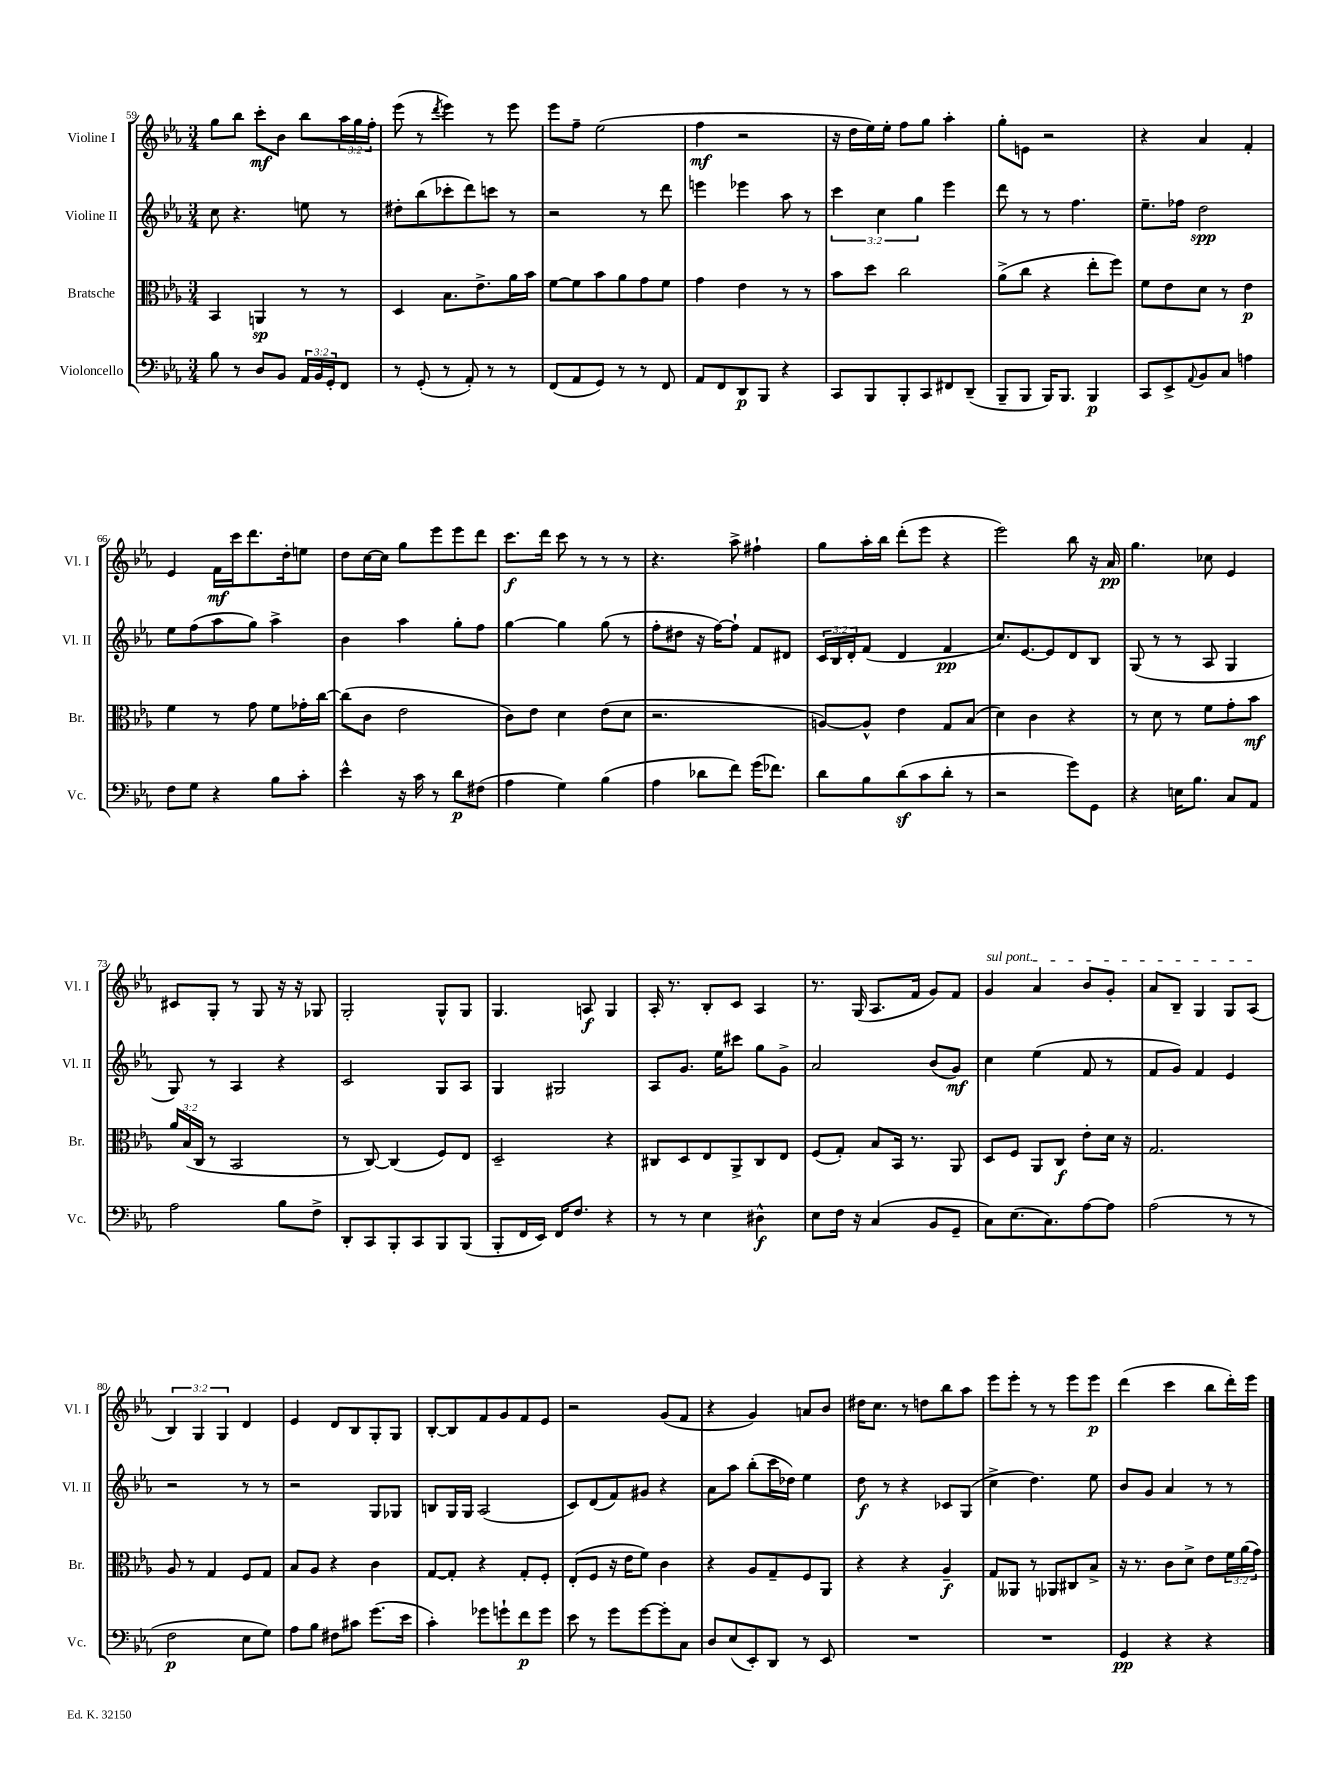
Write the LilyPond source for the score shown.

<<
\new StaffGroup <<
\new Staff = "s0" \with { instrumentName = "Violine I" shortInstrumentName = "Vl. I" } {
    \clef treble \key ees \major \numericTimeSignature \time 3/4 \override Staff.TupletNumber.text = #tuplet-number::calc-fraction-text
    g''8 bes''8 c'''8-.\mf bes'8 bes''8 \tuplet 3/2 { aes''16 g''16 f''16-. } |
    ees'''8( r8 \acciaccatura { d'''8 } ees'''4) r8 ees'''8 |
    ees'''8 f''8-- ees''2( |
    f''4\mf r2 |
    r16 d''16 ees''16) ees''16-. f''8 g''8 aes''4-. |
    g''8-. e'8 r2 |
    r4 aes'4 f'4-. |
    ees'4 f'16\mf c'''16 d'''8. d''16-. e''8 |
    d''8 c''16~ c''16 g''8 ees'''8 ees'''8 d'''8 |
    c'''8.\f d'''16 c'''8 r8 r8 r8 |
    r4. aes''8-> fis''4-! |
    g''8 aes''16-. bes''16 d'''8-.( ees'''8 r4 |
    ees'''2) bes''8 r16 aes'16\pp |
    g''4. ces''8 ees'4 |
    cis'8 g8-. r8 g8 r16 r16 ges8 |
    g2-. g8-^ g8 |
    g4. a8\f g4 |
    aes16-. r8. bes8-. c'8 aes4 |
    r8. g16( aes8. f'16 g'8) f'8 |
    \once \override TextSpanner.bound-details.left.text = \markup { \italic "sul pont." } g'4\startTextSpan aes'4 bes'8 g'8-. |
    aes'8 bes8-- g4 g8 aes8\stopTextSpan( |
    \tuplet 3/2 { bes4) g4 g4 } d'4 |
    ees'4 d'8 bes8 g8-. g8 |
    bes8~-. bes8 f'8 g'8 f'8 ees'8 |
    r2 g'8( f'8 |
    r4 g'4) a'8 bes'8 |
    dis''16 c''8. r8 d''8 bes''8 aes''8 |
    ees'''8 ees'''8-. r8 r8 ees'''8 ees'''8\p |
    d'''4( c'''4 bes''8 d'''16-.) ees'''16 \bar "|." |
}
\new Staff = "s1" \with { instrumentName = "Violine II" shortInstrumentName = "Vl. II" } {
    \clef treble \key ees \major \numericTimeSignature \time 3/4 \override Staff.TupletNumber.text = #tuplet-number::calc-fraction-text
    c''8 r4. e''8 r8 |
    dis''8-. bes''8( ces'''8-. d'''8) c'''8 r8 |
    r2 r8 d'''8 |
    e'''4 ees'''4 aes''8 r8 |
    \tuplet 3/2 { c'''4 c''4 g''4 } ees'''4 |
    d'''8 r8 r8 f''4. |
    ees''8.-- fes''16 d''2\spp |
    ees''8 f''8( aes''8 g''8) aes''4-> |
    bes'4 aes''4 g''8-. f''8 |
    g''4~ g''4 g''8( r8 |
    f''8-. dis''8 r16 f''16~) f''8-! f'8 dis'8 |
    \tuplet 3/2 { c'16 bes16 d'16-. } f'8( d'4 f'4\pp |
    c''8.) ees'8.~ ees'8 d'8 bes8 |
    g8( r8 r8 aes8 g4 |
    g8) r8 aes4 r4 |
    c'2 g8 aes8 |
    g4 gis2 |
    aes8 g'8. ees''16 cis'''8 g''8 g'8-> |
    aes'2 bes'8( g'8\mf) |
    c''4 ees''4( f'8 r8 |
    f'8 g'8) f'4 ees'4 |
    r2 r8 r8 |
    r2 g8 ges8 |
    b8 g16 g16 aes2( |
    c'8) d'8( f'8) gis'8 r4 |
    aes'8 aes''8 bes''8-.( c'''16 des''16) ees''4 |
    d''8\f r8 r4 ces'8 g8( |
    c''4-> d''4.) ees''8 |
    bes'8 g'8 aes'4 r8 r8 \bar "|." |
}
\new Staff = "s2" \with { instrumentName = "Bratsche" shortInstrumentName = "Br." } {
    \clef alto \key ees \major \numericTimeSignature \time 3/4 \override Staff.TupletNumber.text = #tuplet-number::calc-fraction-text
    bes,4 a,4\sp r8 r8 |
    d4 bes8. ees'8.-> aes'16 bes'16 |
    f'8~ f'8 bes'8 aes'8 g'8 f'8 |
    g'4 ees'4 r8 r8 |
    bes'8 d''8 c''2 |
    aes'8->( c''8 r4 ees''8-. f''8) |
    f'8 ees'8 d'8 r8 ees'4\p |
    f'4 r8 g'8 f'8 ges'16-. c''16~ |
    c''8( c'8 ees'2 |
    c'8) ees'8 d'4 ees'8( d'8 |
    r2. |
    a8~) a8-^ ees'4 g8 bes8( |
    d'4) c'4 r4 |
    r8 d'8 r8 f'8 g'8-. bes'8\mf |
    \tuplet 3/2 { aes'16 bes16( c16 } r8 bes,2 |
    r8 c8~) c4( f8) ees8 |
    d2-- r4 |
    cis8 d8 ees8 aes,8-> cis8 ees8 |
    f8( g8-.) bes8 bes,16 r8. aes,8 |
    d8 f8 aes,8 c8\f ees'8-. d'16 r16 |
    g2. |
    aes8 r8 g4 f8 g8 |
    bes8 aes8 r4 c'4 |
    g8~ g8-. r4 g8-. f8-. |
    ees8-.( f8 r16 ees'16 f'8) c'4 |
    r4 aes8 g8-- f8 aes,8 |
    r4 r4 aes4--\f |
    g8 aeses,8 r8 aes,8 cis8 bes8-> |
    r16 r8. c'8 d'8-> ees'8 \tuplet 3/2 { f'16 aes'16( g'16) } \bar "|." |
}
\new Staff = "s3" \with { instrumentName = "Violoncello" shortInstrumentName = "Vc." } {
    \clef bass \key ees \major \numericTimeSignature \time 3/4 \override Staff.TupletNumber.text = #tuplet-number::calc-fraction-text
    bes8 r8 d8 bes,8 \tuplet 3/2 { aes,16 bes,16 g,16-. } f,8 |
    r8 g,8-.( r8 aes,8-.) r8 r8 |
    f,8( aes,8 g,8) r8 r8 f,8 |
    aes,8 f,8 d,8\p bes,,8 r4 |
    c,8 bes,,8 bes,,8-. c,8 fis,8 d,8--( |
    bes,,8-- bes,,8 bes,,16) bes,,8. bes,,4\p |
    c,8 ees,8-> \appoggiatura { aes,8 } bes,8 c8 a4 |
    f8 g8 r4 bes8 c'8-. |
    ees'4-^ r16 c'16 r8 d'8\p fis8( |
    aes4 g4) bes4( |
    aes4 des'8 f'8) g'16( fes'8.) |
    d'8 bes8 d'8\sf( c'8 d'8-. r8 |
    r2 g'8) g,8 |
    r4 e16 bes8. c8 aes,8 |
    aes2 bes8 f8-> |
    d,8-. c,8 bes,,8-. c,8 bes,,8 bes,,8( |
    bes,,8-. f,16 ees,16) f,16 f8. r4 |
    r8 r8 ees4 dis4-^\f |
    ees8 f16 r16 c4( bes,8 g,8-- |
    c8) ees8.( c8.) aes8~ aes8 |
    aes2( r8 r8 |
    f2\p ees8 g8) |
    aes8 bes8 fis8 cis'8 g'8.( ees'16 |
    c'4-.) ges'8 g'8-! f'8\p g'8 |
    ees'8 r8 g'8 g'8~ g'8-. c8 |
    d8 ees8( ees,8-.) d,8 r8 ees,8 |
    R2. |
    R2. |
    g,4\pp r4 r4 \bar "|." |
}
>>
>>
\layout { \context { \Score currentBarNumber = #59 } }
